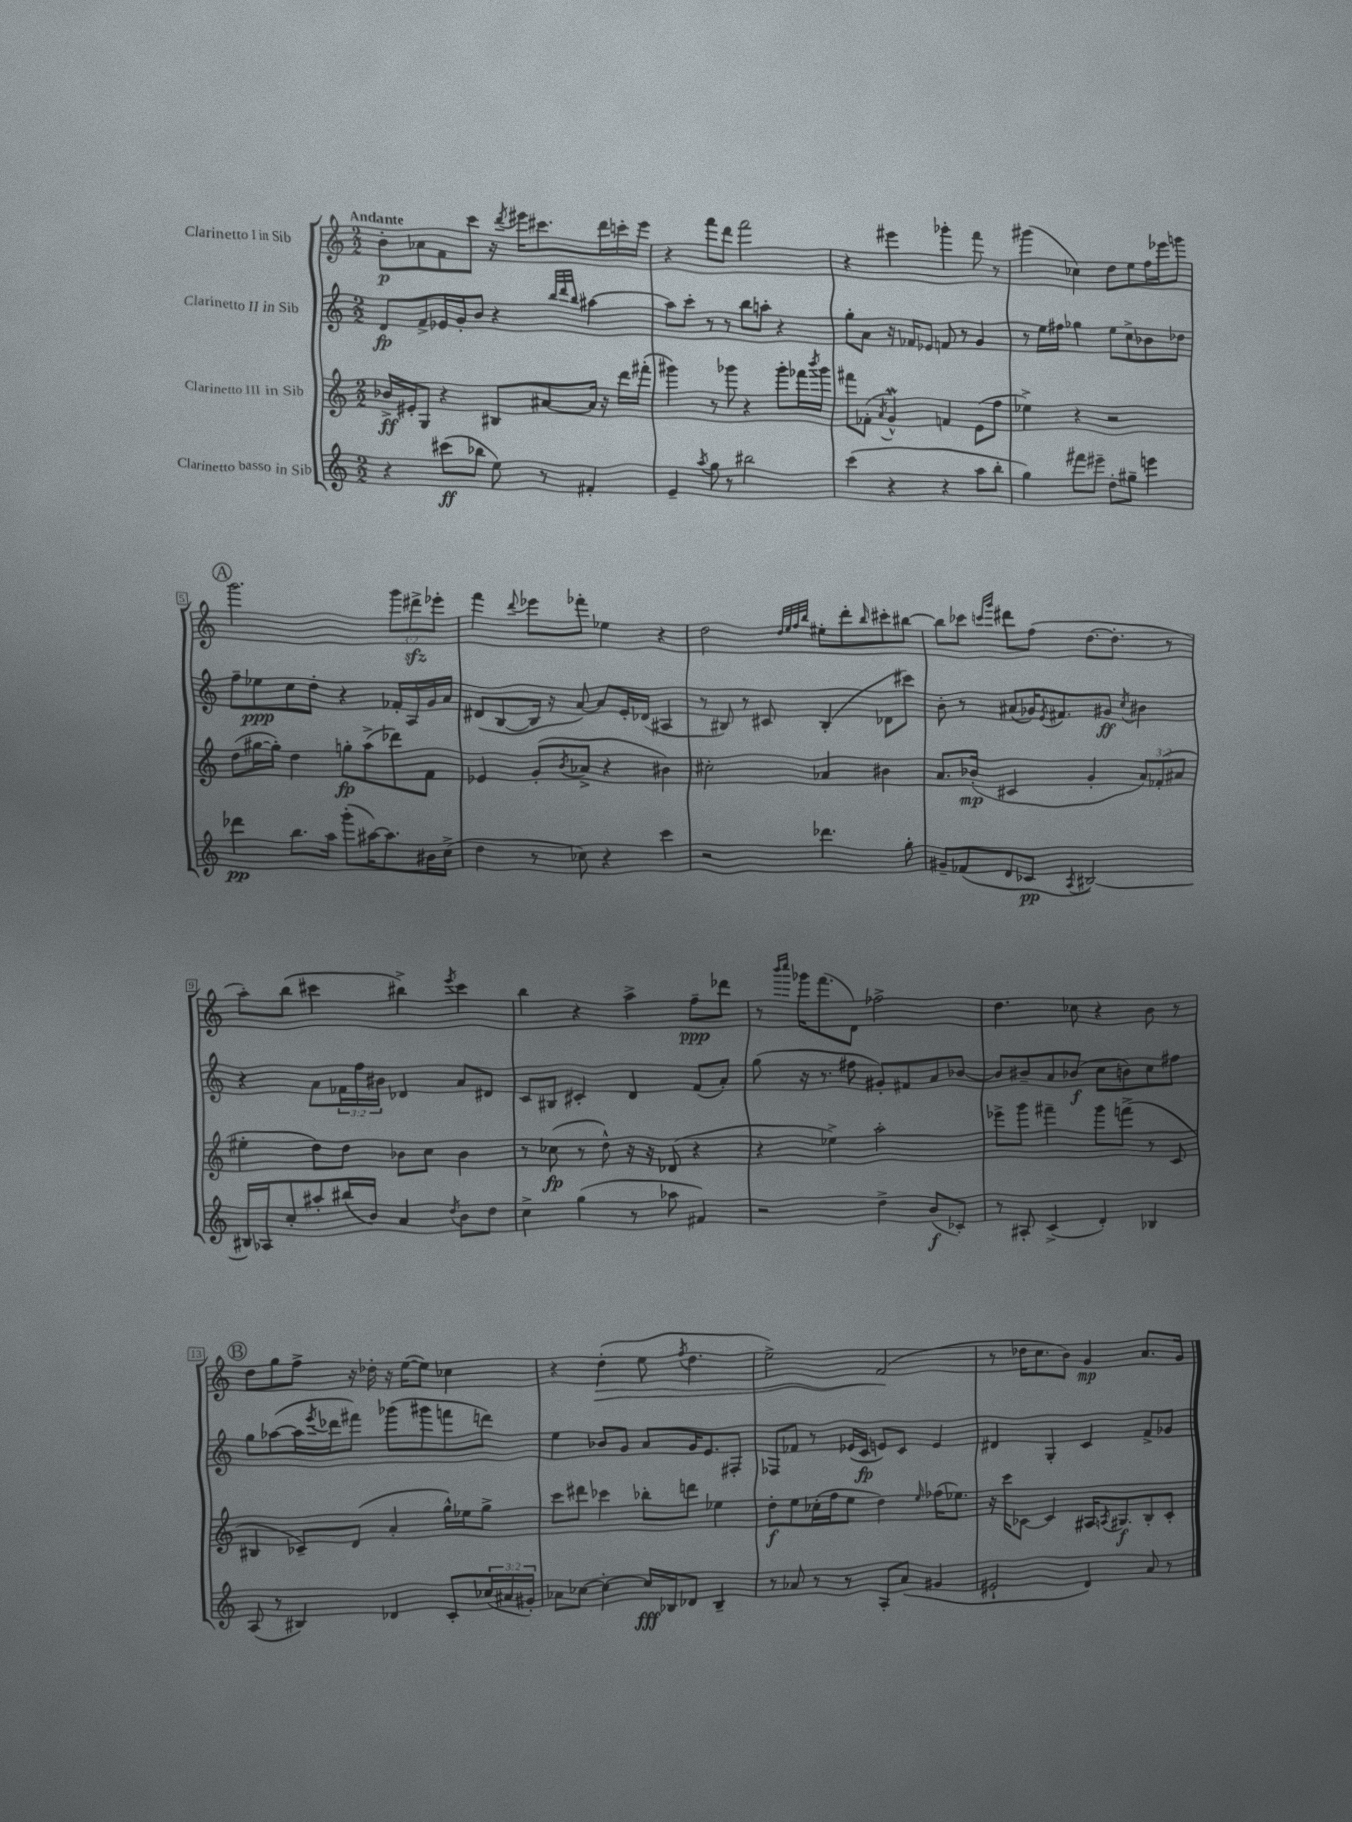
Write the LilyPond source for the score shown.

<<
\new StaffGroup <<
\new Staff = "s0" \with { instrumentName = "Clarinetto I in Sib" } {
    \clef treble \key c \major \numericTimeSignature \time 2/2 \override Staff.TupletNumber.text = #tuplet-number::calc-fraction-text \tempo "Andante"
    b'8-.\p aes'8 f'8 c'''8 r16 \acciaccatura { d'''8 } eis'''16 cis'''8. d'''16 c'''16-. eis'''16 |
    r4 f'''8 d'''8 f'''2 |
    r4 eis'''4 ges'''4-. f'''8 r8 |
    gis'''4( ces''4) d''8 e''8 f''16 ees'''16 g'''8 |
    \mark \markup { \circle "A" } g'''2. \tuplet 3/2 { g'''8 dis'''8->\sfz ees'''8-. } |
    f'''4 \appoggiatura { d'''8 } ees'''8 fes'''8-. ees''4 r4 |
    d''2 \grace { d''32 e''32 f''32 b''32 } eis''8-. d'''8-. \grace { b''16 } cis'''8-. bis''8~ |
    bis''8 ces'''8 \grace { c'''16 g'''16 } dis'''8 f''8( d''8.~ d''8.-. r8 |
    a''8-.) b''8( cis'''4 bis''4->) \acciaccatura { e'''8 } cis'''4 |
    b''4 r4 a''4-> f''8--\ppp des'''8 |
    r8 \grace { b'''16 c''''16 } ges'''16 f'''8.( d'8) fes''2-> |
    d''4. ces''8 r4 b'8 r8 |
    \mark \markup { \circle "B" } d''8 g''8 f''8-> r16 des''16-. r16 e''16~( e''8) ces''4 |
    r4 d''4-.\>( e''8 \acciaccatura { f''8 } d''4. |
    e''2->) f'2\!( |
    r8 des''16 c''8. b'8) g'4\mp a'8. g'16 \bar "|." |
}
\new Staff = "s1" \with { instrumentName = "Clarinetto II in Sib" } {
    \clef treble \key c \major \numericTimeSignature \time 2/2 \override Staff.TupletNumber.text = #tuplet-number::calc-fraction-text
    d'8\fp f'8-> ees'16 g'16-. b'8 r4 \grace { b''32 d'''32 b''32 } ais''4~ |
    ais''8 c'''8-. r8 r8 b''8 a''8-. r4 |
    g''8-. a'8 r16 fes'16 ees'8 f'8 r8 g'4 |
    r8 e''16 fis''16 ges''4 e''8 c''8-> bes'8 des''8 |
    \mark \markup { \circle "A" } f''8-- ees''8\ppp c''8 d''8-. r4 fes'16-. a16 g'16 a'16 |
    dis'8( b8~ b16 r16 a'8~) a'8 e'16-. des'16( ais4 |
    r8 bis8) r8 cis'8 bis4-.( des'8 cis'''8) |
    b'8-. r8 ais'8( ges'16) \acciaccatura { e'8 } fis'8. gis'8\ff \acciaccatura { c''8 } bis'4 |
    r4 a'8 \tuplet 3/2 { fes'16 f''16 bis'16 } des'4 a'8 dis'8 |
    c'8 bis8 cis'4-. d'4 f'8( a'8-.) |
    g''8( r16 r8. fis''8 gis'8-.) fis'8 a'8 bes'8~ |
    bes'8 bis'8-- a'8 bes'8\f( c''8 b'8) c''8 fis''8 |
    \mark \markup { \circle "B" } g''8 aes''8~( aes''16 \acciaccatura { e'''8 } des'''16 fis'''8) ges'''8( gis'''8 f'''8 d'''8) |
    e''4 bes'8 g'8 a'8 g'16 e'8. fis8-. |
    fes8 fes'8 r8 ees'16( c'16\fp e'8) c'8 e'4 |
    dis'4 g4-. c'4 f'8-> ges'8 \bar "|." |
}
\new Staff = "s2" \with { instrumentName = "Clarinetto III in Sib" } {
    \clef treble \key c \major \numericTimeSignature \time 2/2 \override Staff.TupletNumber.text = #tuplet-number::calc-fraction-text
    bes'16->\ff eis'16-. g8 r4 bis8 ais'8~ ais'16 r16 d'''16 fis'''16-.( |
    gis'''4) r8 ges'''8 r4 ges'''8-. fes'''16 \acciaccatura { b'''8 } ges'''16 |
    fis'''8 fes'8-.( \acciaccatura { a'8 } g'4-^\mordent) f'4 e'8( f''8 |
    ees''4->) r4 r2 |
    \mark \markup { \circle "A" } d''8( gis''16~ gis''16-.) d''4 g''8-.\fp a''8->( des'''8) f'8 |
    ees'4 g'8-.( \acciaccatura { b'8 } aes'8-> r4 bis'4) |
    cis''2-. aes'4 bis'4 |
    a'8. bes'16-.\mp( cis'4 g'4-. \tuplet 3/2 { a'8) fes'8-.( ais'8 } |
    eis''4-. d''8) d''8 bes'8 c''8 bes'4 |
    r8 ces''8\fp( r8 d''8-^) r16 r16 des'8( r4 |
    r4 ees''4->) a''2-. |
    ees'''8-> g'''8 fis'''4-- g'''8 f'''8->( r8 c'8 |
    \mark \markup { \circle "B" } bis4 ces'8--) d'8( a'4-. g''16-^) ees''16 g''8-> |
    c'''8 dis'''8 ces'''4 bes''8-. d'''8 ees''4 |
    d''8-.\f e''8 ces''16-.( f''16 e''8 d''4) \grace { e''16 } fes''16( ees''8.) |
    r16 c'''16 ces'8~ ces'4 ais16 \acciaccatura { a8 } gis8.\f b8-. ces'8-. \bar "|." |
}
\new Staff = "s3" \with { instrumentName = "Clarinetto basso in Sib" } {
    \clef treble \key c \major \numericTimeSignature \time 2/2 \override Staff.TupletNumber.text = #tuplet-number::calc-fraction-text
    r4 cis'''8\ff( bes''8 e''8) r8 fis'4-. |
    e'4-- \acciaccatura { a''8 } g''8 r8 bis''2 |
    c'''4( r4 r4 a''8 b''8-. |
    g''4) fis'''8 eis'''8-- d''8-. gis''8-- e'''4 |
    \mark \markup { \circle "A" } des'''4\pp b''8. a''16 g'''8-.( ais''16~) ais''8. bis'16 c''16->( |
    d''4 r8 ces''8) r4 c'''4 |
    r2 des'''4. g''8-. |
    gis'8-- fes'8( d'8 ces'8\pp \acciaccatura { a8 } bis2~) |
    bis16 aes16 c''8-. ais''8-. bis''16( b'16) a'4 \acciaccatura { d''8 } b'8 d''8 |
    c''4-> g''4( r8 aes''8 fis'4) |
    r2 d''4-> b'8\f( ces'8-.) |
    r8 ais8-. c'4->( d'4-.) bes4 |
    \mark \markup { \circle "B" } a8( r8 bis4) des'4 c'8-. \tuplet 3/2 { ces''16( ais'16 gis'16-.) } |
    aes'8 ces''8~ ces''4~-. ces''16\fff bes16 des'8 bes4-- |
    r8 aes'8 r8 r8 a8-. aes'8( gis'4 |
    eis'2-! d'4) a'8 r8 \bar "|." |
}
>>
>>
\layout { \context { \Score \override BarNumber.stencil = #(make-stencil-boxer 0.1 0.3 ly:text-interface::print) } }
